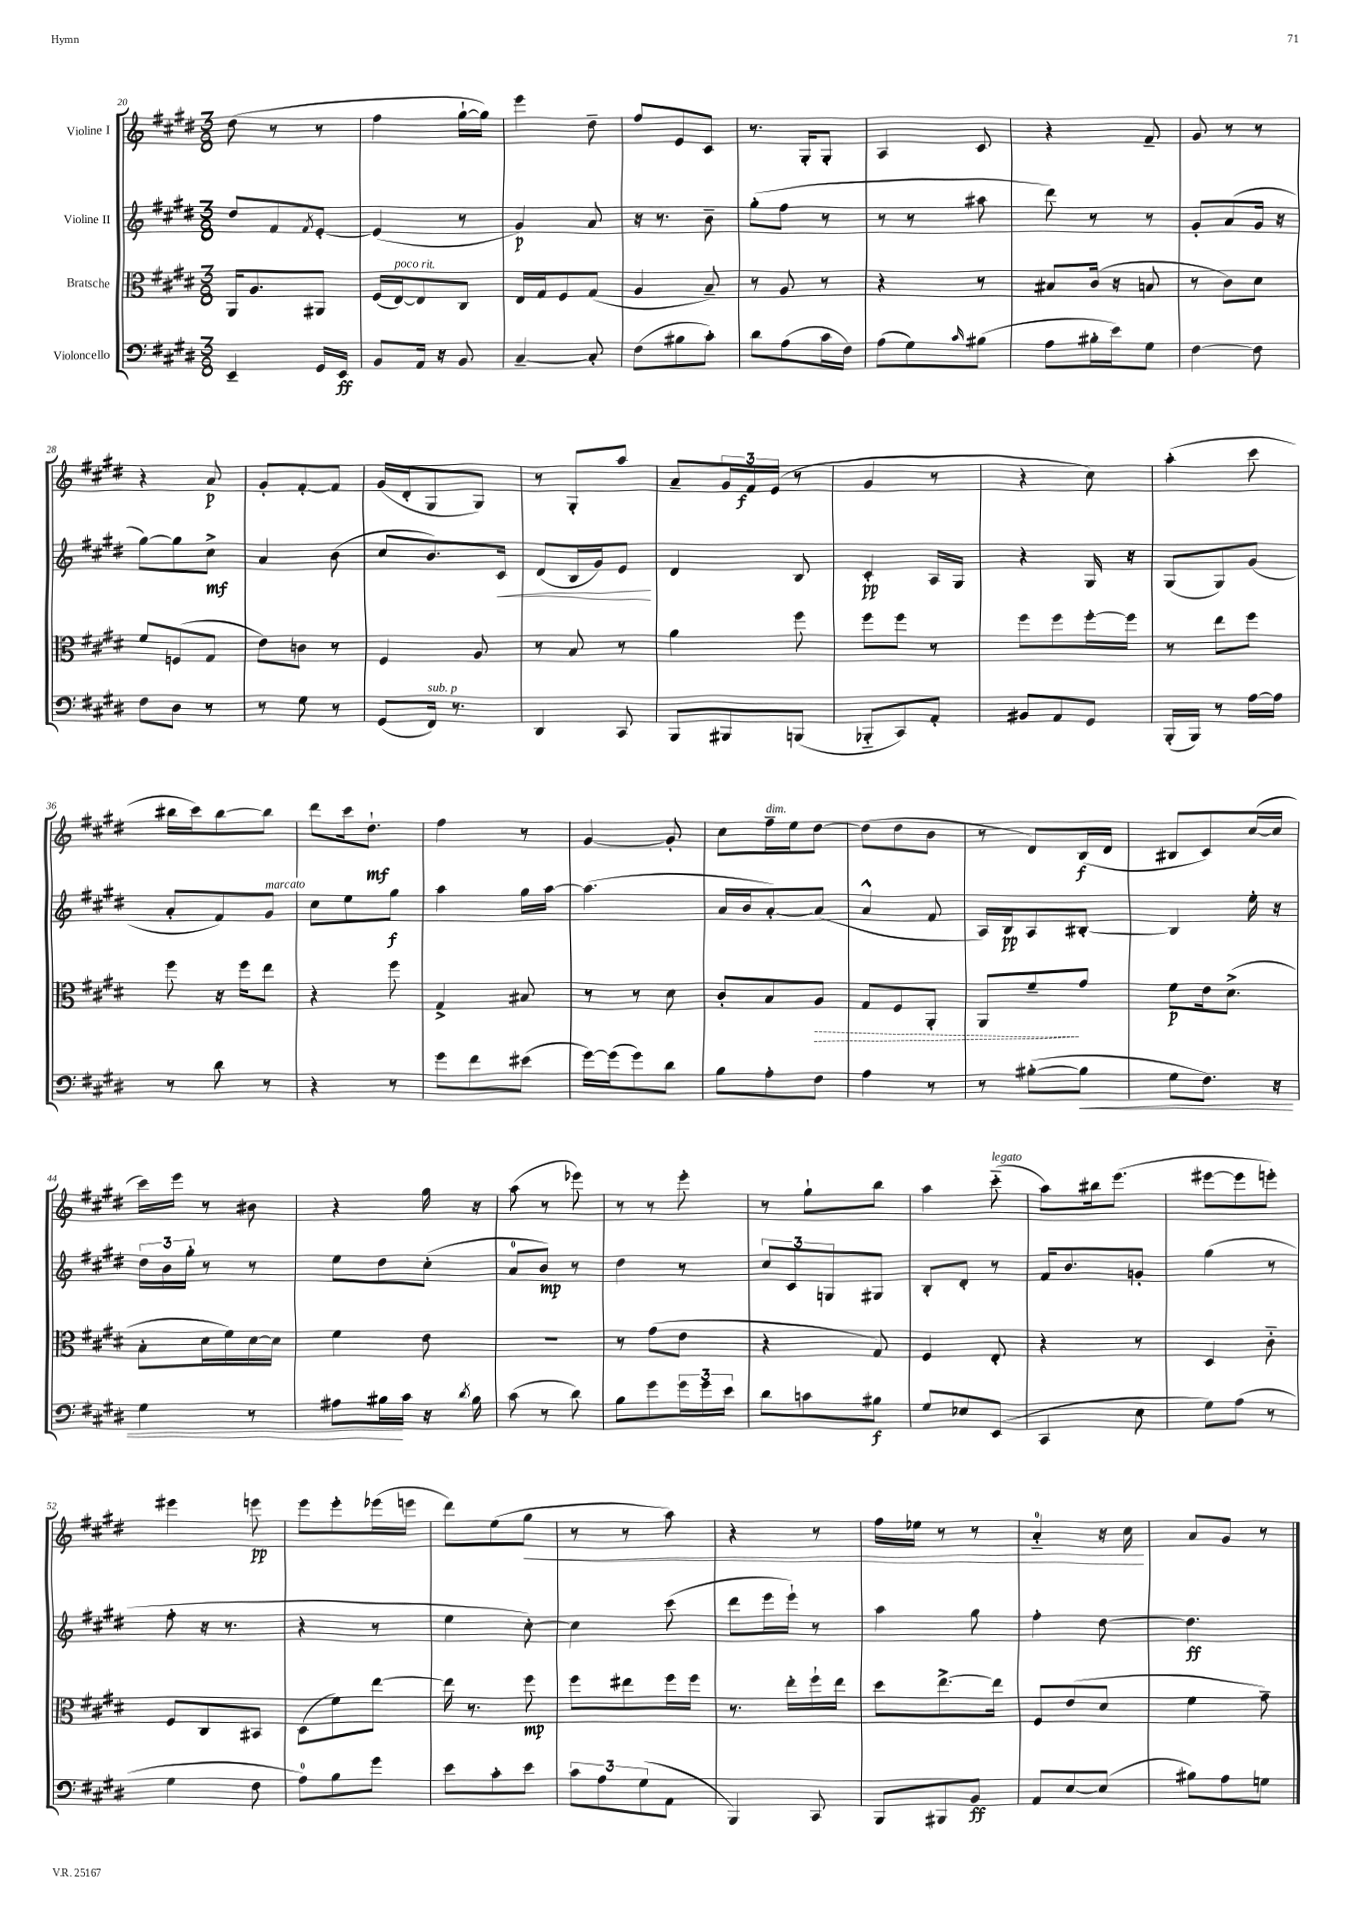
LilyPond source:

<<
\new StaffGroup <<
\new Staff = "s0" \with { instrumentName = "Violine I" } {
    \clef treble \key e \major \numericTimeSignature \time 3/8
    dis''8( r8 r8 |
    fis''4 gis''16~-! gis''16) |
    e'''4 dis''8-- |
    fis''8 e'8 cis'8 |
    r8. gis16-. gis8-. |
    a4 cis'8 |
    r4 fis'8-- |
    gis'8 r8 r8 |
    r4 a'8\p |
    gis'8-. fis'8~-. fis'8 |
    gis'16( dis'16-. gis8 gis8) |
    r8 gis8-. a''8 |
    a'8-- \tuplet 3/2 { gis'16 fis'16\f e'16( } r8 |
    gis'4 r8 |
    r4 cis''8) |
    a''4-.( cis'''8 |
    bis''16 cis'''16) bis''8~ bis''8 |
    dis'''8 cis'''16 dis''8.-!\mf |
    fis''4 r8 |
    gis'4~ gis'8-. |
    cis''8 fis''16--^\markup { \italic "dim." } e''16 dis''8~ |
    dis''8( dis''8 b'8 |
    r8 dis'8) b16\f( dis'16 |
    bis8 cis'8) cis''16~( cis''16 |
    cis'''16) e'''16 r8 bis'8 |
    r4 gis''16 r16 |
    a''8( r8 ees'''8) |
    r8 r8 e'''8-. |
    r8 gis''8-! b''8 |
    a''4 cis'''8-_^\markup { \italic "legato" }( |
    a''8) bis''16 e'''8.( |
    eis'''8~ eis'''8 e'''8-.) |
    eis'''4 e'''8\pp |
    e'''8 e'''8-. ees'''16( e'''16 |
    dis'''8) e''8( gis''8\< |
    r8 r8 a''8) |
    r4 r8 |
    fis''16 ees''16 r8 r8 |
    a'4-0-_ r16 cis''16\! |
    a'8 gis'8 r8 \bar "|." |
}
\new Staff = "s1" \with { instrumentName = "Violine II" } {
    \clef treble \key e \major \numericTimeSignature \time 3/8
    dis''8 fis'8 \acciaccatura { fis'8 } e'8~-. |
    e'4( r8 |
    gis'4\p) a'8 |
    r16 r8. b'8-- |
    gis''8-.( fis''8 r8 |
    r8 r8 ais''8 |
    dis'''8) r8 r8 |
    gis'8-. a'8( gis'16 r16 |
    gis''8~) gis''8 cis''8->\mf |
    a'4 b'8( |
    cis''8 b'8.) cis'16\< |
    dis'8( b16 gis'16) e'8\! |
    dis'4 b8 |
    cis'4-.\pp a16 gis16 |
    r4 gis16 r16 |
    gis8( gis8) gis'8( |
    a'8-. fis'8) gis'8^\markup { \italic "marcato" } |
    cis''8 e''8 gis''8\f |
    a''4 gis''16 a''16~ |
    a''4.( |
    a'16 b'16 a'8~-.) a'8( |
    a'4-^ fis'8 |
    a16) b16\pp a8 bis8~-. |
    bis4 e''16-. r16 |
    \tuplet 3/2 { dis''16 b'16 gis''16-. } r8 r8 |
    e''8 dis''8 cis''8-.( |
    a'8-0 b'8\mp) r8 |
    dis''4 r8 |
    \tuplet 3/2 { cis''8 cis'8 g8 } gis8 |
    b8-. dis'8-. r8 |
    fis'16 b'8. g'8-. |
    gis''4( r8 |
    fis''8-. r16 r8. |
    r4 r8 |
    e''4 cis''8~-.) |
    cis''4 cis'''8( |
    dis'''8 e'''16 e'''16-!) r8 |
    a''4 gis''8 |
    fis''4-. dis''8~ |
    dis''4.\ff \bar "|." |
}
\new Staff = "s2" \with { instrumentName = "Bratsche" } {
    \clef alto \key e \major \numericTimeSignature \time 3/8
    a,16 a8. ais,8 |
    fis16( e16~^\markup { \italic "poco rit." }) e8 cis8 |
    e16 gis16 fis8 gis8( |
    a4 b8--) |
    r8 a8 r8 |
    r4 r8 |
    bis8 cis'16( r16 b8 |
    r8 cis'8) dis'8 |
    fis'8 f8( gis8 |
    e'8) c'8 r8 |
    fis4 a8 |
    r8 b8 r8 |
    a'4 fis''8 |
    fis''8 fis''8 r8 |
    fis''8 fis''8 fis''16~-. fis''16 |
    r8 e''8 fis''8 |
    fis''8 r16 fis''16 e''8 |
    r4 fis''8 |
    gis4-> bis8 |
    r8 r8 dis'8 |
    cis'8-. b8 \once \override Hairpin.style = #'dashed-line a8\> |
    gis8 fis8 a,8-. |
    a,8 fis'8--\! gis'8 |
    fis'8\p e'16 dis'8.->( |
    b8-. dis'16 fis'16) dis'16~ dis'16 |
    fis'4 e'8 |
    R4. |
    r8 gis'8( e'8 |
    r4 gis8) |
    fis4 e8-. |
    r4 r8 |
    dis4 cis'8-_ |
    fis8 cis8 bis,8 |
    dis8( fis'8) e''8~ |
    e''16 r8. fis''8\mp |
    fis''8 eis''8 fis''16 fis''16 |
    r8. e''16-. fis''16-! e''16 |
    dis''8 e''8.~-> e''16 |
    fis8 e'8( dis'8 |
    fis'4 gis'8--) \bar "|." |
}
\new Staff = "s3" \with { instrumentName = "Violoncello" } {
    \clef bass \key e \major \numericTimeSignature \time 3/8
    e,4-- gis,16 e,16\ff |
    b,8 a,16 r16 b,8 |
    cis4~-- cis8-. |
    fis8( bis8 cis'8-.) |
    dis'8 a8( cis'16 fis16) |
    a8( gis8) \grace { cis'16 } bis8( |
    a8 bis16-. e'16) gis8 |
    fis4~ fis8 |
    fis8 dis8 r8 |
    r8 gis8 r8 |
    gis,8( fis,16^\markup { \italic "sub. p" }) r8. |
    dis,4 cis,8 |
    b,,8 bis,,8 b,,8( |
    bes,,8-_ cis,8) a,8-. |
    bis,8 a,8 gis,8 |
    b,,16-.( b,,16) r8 a16~ a16 |
    r8 dis'8 r8 |
    r4 r8 |
    gis'8 fis'8 eis'8( |
    gis'16~) gis'16( gis'8) dis'8 |
    b8 a8-. fis8 |
    a4 r8 |
    r8 bis8~-.( bis8\< |
    gis8 fis8.) r16 |
    gis4 r8 |
    ais8 bis16\! cis'16 r16 \acciaccatura { dis'8 } bis16 |
    cis'8( r8 dis'8) |
    b8 gis'8 \tuplet 3/2 { gis'16 gis'16 e'16 } |
    dis'8 c'8 bis8\f |
    gis8 ees8 e,8( |
    cis,4 e8 |
    gis8) a8( r8 |
    gis4 fis8 |
    a8-0) b8 gis'8 |
    e'8 cis'8-. e'8 |
    \tuplet 3/2 { cis'8 a8 gis8( } a,8 |
    b,,4) cis,8 |
    b,,8 bis,,8 b,8\ff |
    a,8 e8~ e8( |
    bis8) a8 g8 \bar "|." |
}
>>
>>
\layout { \context { \Score currentBarNumber = #20 } }
